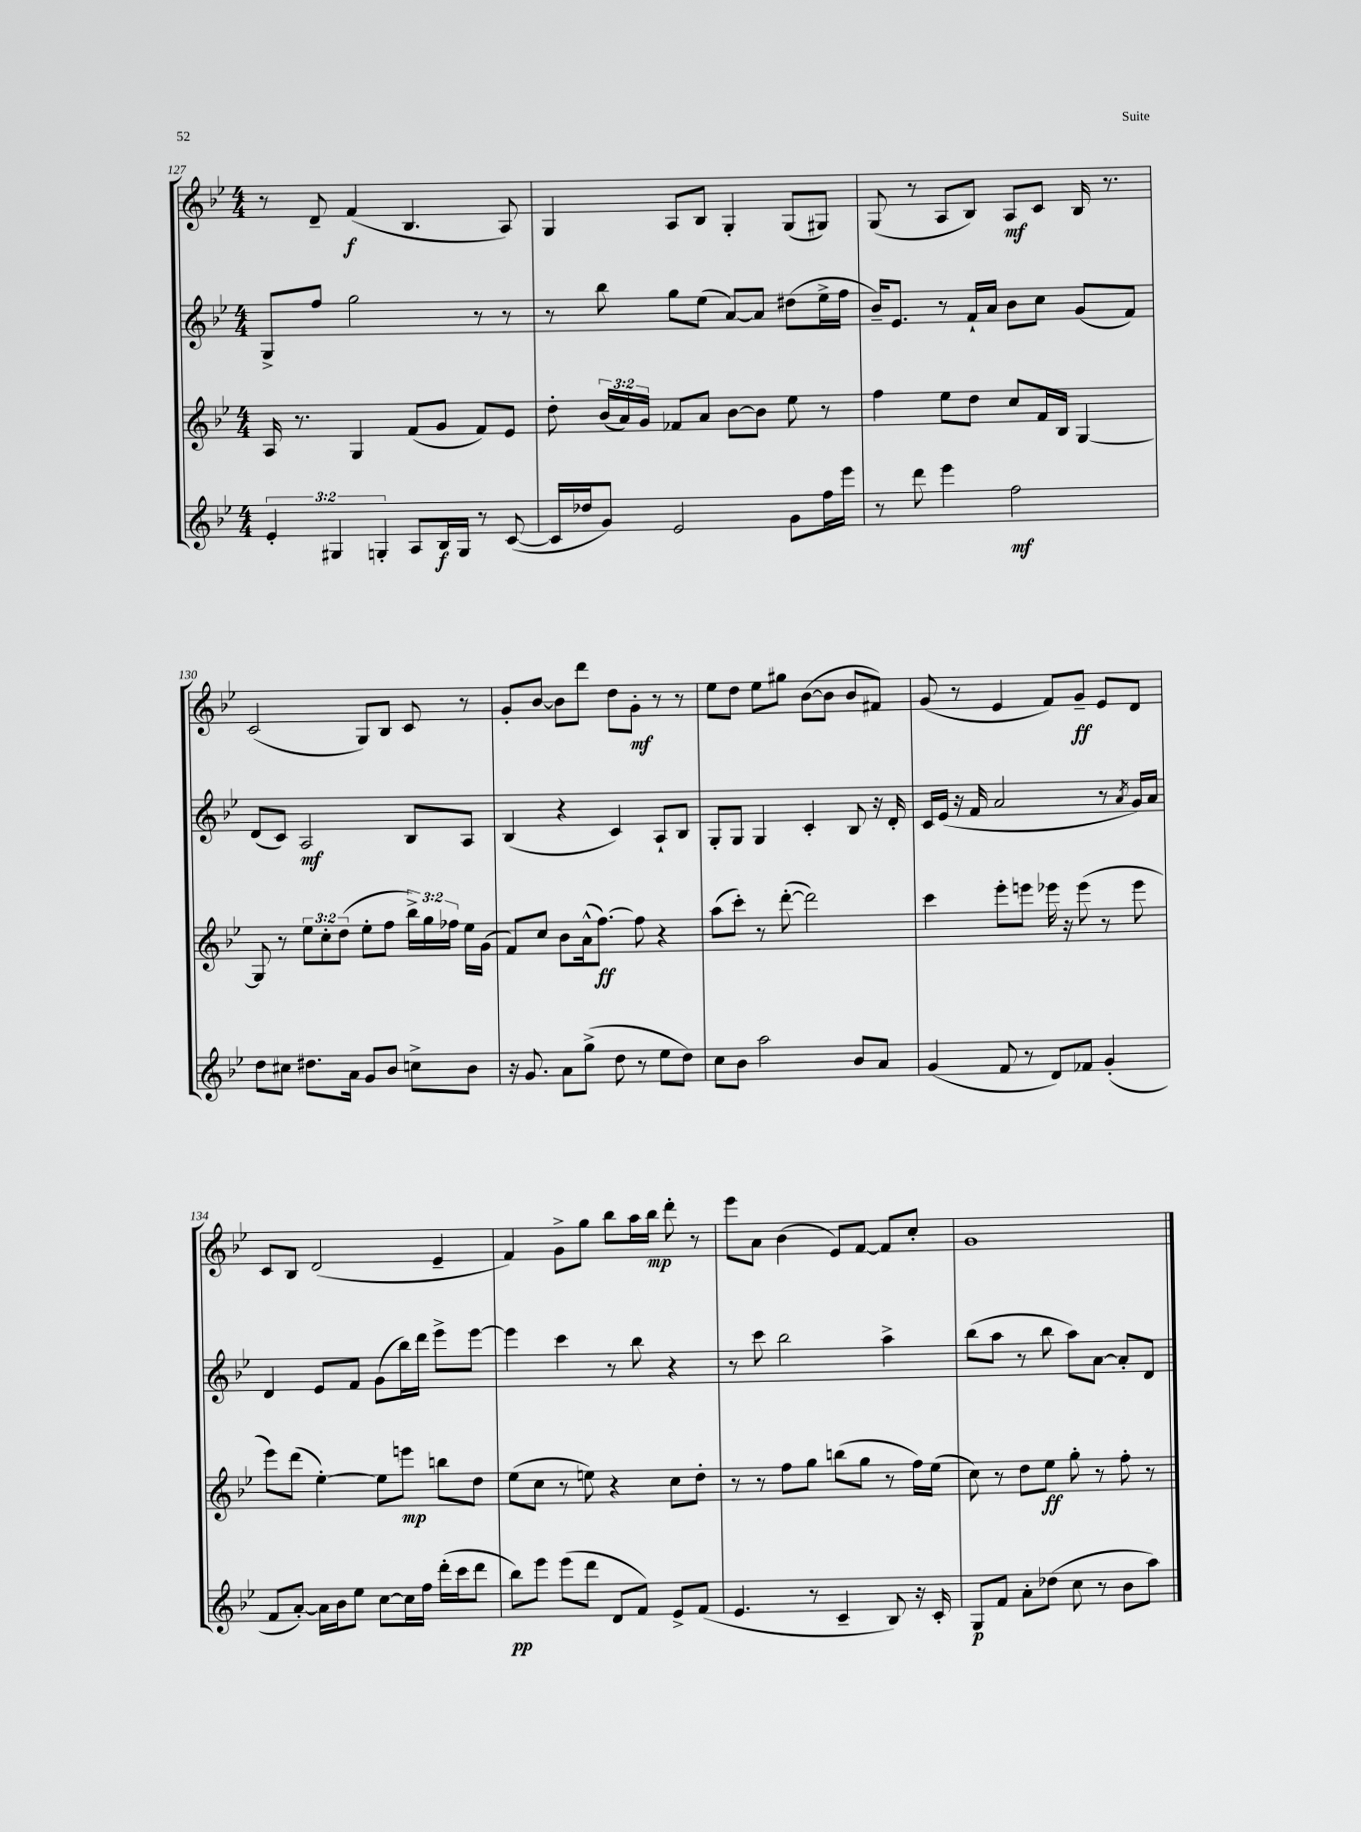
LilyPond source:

<<
\new StaffGroup <<
\new Staff = "s0" {
    \clef treble \key bes \major \numericTimeSignature \time 4/4
    \autoBeamOff r8 d'8-- f'4\f( bes4. a8) |
    g4 a8[ bes8] g4-. g8[( gis8]) |
    g8( r8 a8[ bes8]) a8[\mf c'8] bes16 r8. |
    c'2( g8[) bes8] c'8 r8 |
    g'8[-. bes'8]~ bes'8[ d'''8] d''8[ g'8]-.\mf r8 r8 |
    ees''8[ d''8] ees''8[ gis''8] bes'8[~( bes'8] bes'8[ fis'8]) |
    g'8( r8 ees'4 f'8[) g'8]--\ff ees'8[ d'8] |
    c'8[ bes8] d'2( ees'4-- |
    f'4) g'8[-> g''8] bes''8[ a''16 bes''16]\mp d'''8-. r8 |
    ees'''8[ a'8] bes'4( ees'8[) f'8]~ f'8[ c''8]-. |
    g'1 \bar "|." |
}
\new Staff = "s1" {
    \clef treble \key bes \major \numericTimeSignature \time 4/4
    \autoBeamOff g8[-> f''8] g''2 r8 r8 |
    r8 bes''8 g''8[ ees''8]( a'8[~) a'8] dis''8[( ees''16-> f''16] |
    bes'16[--) ees'8.] r8 f'16[-! a'16] bes'8[ c''8] g'8[( f'8]) |
    d'8[( c'8]) a2\mf bes8[ a8] |
    bes4( r4 c'4) a8[-! bes8] |
    g8[-. g8] g4 c'4-. bes8 r16 d'16-. |
    c'16[ ees'16]( r16 f'16 a'2 r8 \acciaccatura { a'8 } g'16[) a'16] |
    d'4 ees'8[ f'8] g'8[( bes''16) d'''16] ees'''8[-> ees'''8]~ |
    ees'''4 c'''4 r8 bes''8 r4 |
    r8 c'''8 bes''2 a''4-> |
    bes''8[( a''8] r8 bes''8 a''8[) a'8]~ a'8[-. d'8] \bar "|." |
}
\new Staff = "s2" {
    \clef treble \key bes \major \numericTimeSignature \time 4/4 \override Staff.TupletNumber.text = #tuplet-number::calc-fraction-text
    \autoBeamOff a16 r8. g4 f'8[( g'8] f'8[) ees'8] |
    d''8-. \tuplet 3/2 { bes'16[( a'16) g'16] } fes'8[ a'8] bes'8[~ bes'8] ees''8 r8 |
    f''4 ees''8[ d''8] c''8[ f'16 bes16] g4~ |
    g8 r8 \tuplet 3/2 { ees''8[ c''8-. d''8]( } ees''8[-. f''8] \tuplet 3/2 { bes''16[->) g''16 fes''16] } ees''16[ g'16]( |
    f'8[) c''8] bes'8[ a'16-^( f''8.]~\ff) f''8 r4 |
    a''8[( c'''8]-.) r8 d'''8~-.( d'''2) |
    c'''4 ees'''8[-. e'''8] ees'''16 r16 ees'''8( r8 ees'''8 |
    ees'''8[) d'''8]( ees''4~-.) ees''8[ e'''8]\mp b''8[ d''8] |
    ees''8[( c''8] r8 e''8) r4 c''8[ d''8]-. |
    r8 r8 f''8[ g''8] b''8[( g''8] r8 f''16[) ees''16]( |
    c''8) r8 d''8[ ees''8]\ff g''8-. r8 f''8-. r8 \bar "|." |
}
\new Staff = "s3" {
    \clef treble \key bes \major \numericTimeSignature \time 4/4 \override Staff.TupletNumber.text = #tuplet-number::calc-fraction-text
    \autoBeamOff \tuplet 3/2 { ees'4-. gis4 g4-. } a8[ bes16\f g16] r8 c'8~( |
    c'16[ des''16 g'8]) ees'2 g'8[ f''16 ees'''16] |
    r8 d'''8 ees'''4 f''2\mf |
    d''8[ cis''8] dis''8.[ a'16] g'8[ bes'8] c''8[-> bes'8] |
    r16 g'8. a'8[ g''8]->( d''8 r8 ees''8[ d''8]) |
    c''8[ bes'8] a''2 bes'8[ a'8] |
    g'4( f'8 r8 d'8[) fes'8] g'4-.( |
    f'8[ a'8]~-.) a'16[ bes'16 ees''8] c''8[~ c''16 f''16] d'''16[-.( c'''16 d'''8] |
    bes''8[\pp) ees'''8] ees'''8[( d'''8] d'8[ f'8]) ees'8[-> f'8]( |
    ees'4. r8 c'4-- bes8) r16 c'16-. |
    g8[\p f'8] a'8[-. des''8]( c''8 r8 bes'8[ a''8]) \bar "|." |
}
>>
>>
\layout { \context { \Score currentBarNumber = #127 } }
